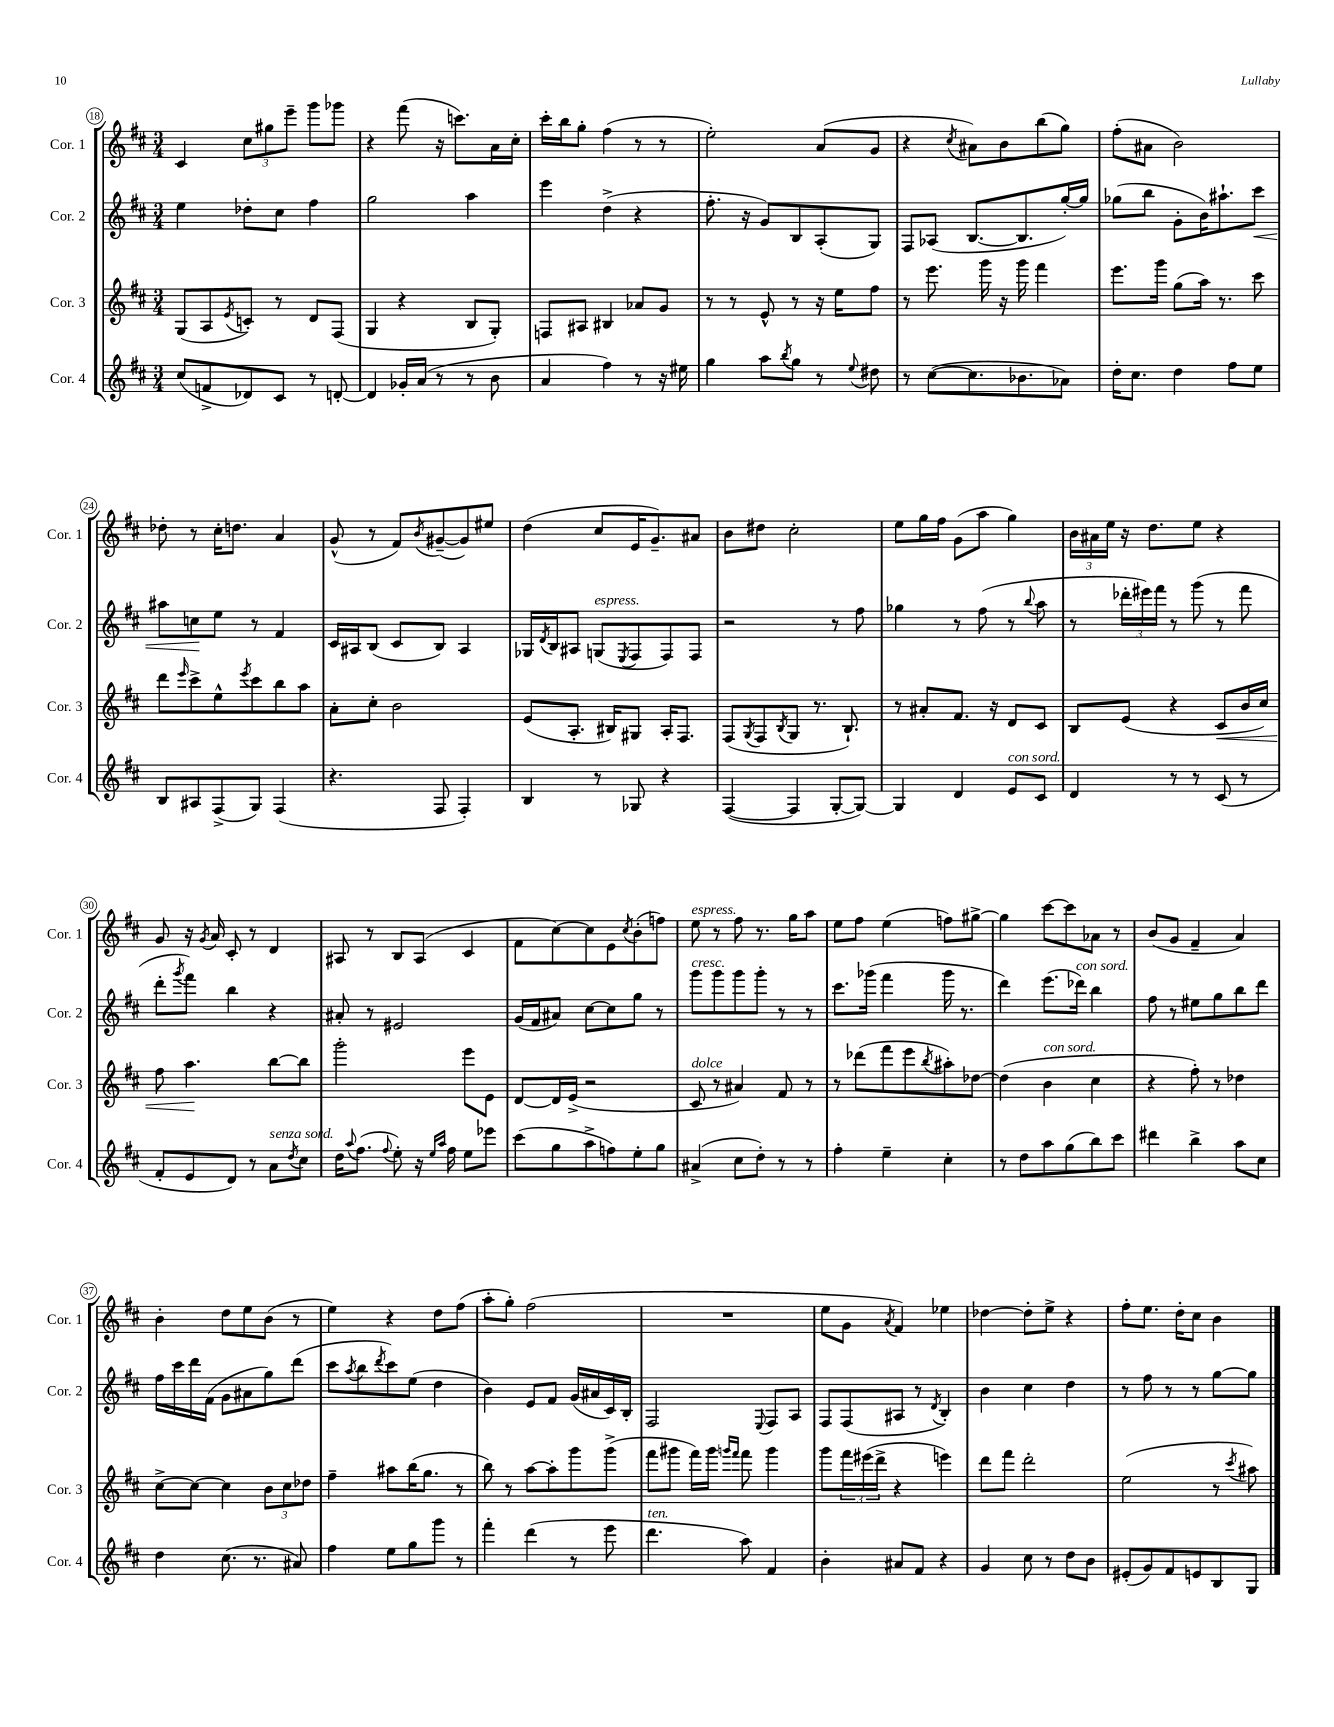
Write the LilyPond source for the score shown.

<<
\new StaffGroup <<
\new Staff = "s0" \with { instrumentName = "Cor. 1" shortInstrumentName = "Cor. 1" } {
    \clef treble \key d \major \numericTimeSignature \time 3/4
    cis'4 \tuplet 3/2 { cis''8 gis''8 e'''8-- } g'''8 ges'''8 |
    r4 fis'''8( r16 c'''8.) a'16 cis''16-. |
    cis'''16-. b''16 g''8-. fis''4( r8 r8 |
    e''2-.) a'8( g'8 |
    r4 \acciaccatura { cis''8 } ais'8) b'8 b''8( g''8) |
    fis''8-.( ais'8 b'2) |
    des''8-. r8 cis''16-. d''8. a'4 |
    g'8-^( r8 fis'8) \acciaccatura { b'8 } gis'8~--( gis'8) eis''8 |
    d''4( cis''8 e'16 g'8.--) ais'8 |
    b'8 dis''8 cis''2-. |
    e''8 g''16 fis''16 g'8( a''8 g''4) |
    \tuplet 3/2 { b'16 ais'16 e''16 } r16 d''8. e''8 r4 |
    g'8 r16 \acciaccatura { g'8 } a'16 cis'8-. r8 d'4 |
    ais8 r8 b8 ais8( cis'4 |
    fis'8 cis''8~) cis''8 e'8 \acciaccatura { cis''8 } b'8-.( f''8) |
    e''8^\markup { \italic "espress." } r8 fis''8 r8. g''16 a''8 |
    e''8 fis''8 e''4( f''8) gis''8~-> |
    gis''4 cis'''8~ cis'''8 aes'8 r8 |
    b'8( g'8 fis'4-- a'4) |
    b'4-. d''8 e''8 b'8( r8 |
    e''4) r4 d''8 fis''8( |
    a''8-. g''8-.) fis''2( |
    R2. |
    e''8 g'8 \acciaccatura { a'8 } fis'4) ees''4 |
    des''4~ des''8-. e''8-> r4 |
    fis''8-. e''8. d''16-. cis''8 b'4 \bar "|." |
}
\new Staff = "s1" \with { instrumentName = "Cor. 2" shortInstrumentName = "Cor. 2" } {
    \clef treble \key d \major \numericTimeSignature \time 3/4
    e''4 des''8-. cis''8 fis''4 |
    g''2 a''4 |
    e'''4 d''4->( r4 |
    fis''8.-. r16 g'8) b8 a8-.( g8) |
    fis8 aes8( b8.~ b8. g''16~-.) g''16 |
    ges''8( b''8 g'8-. b'16) ais''8.-! cis'''8\< |
    ais''8 c''8\! e''8 r8 fis'4 |
    cis'16 ais16 b8( cis'8 b8) ais4 |
    ges16 \acciaccatura { d'8 } b16 ais8 g8^\markup { \italic "espress." }( \acciaccatura { e8 } fis8 fis8) fis8 |
    r2 r8 fis''8 |
    ges''4 r8 fis''8( r8 \appoggiatura { b''8 } a''8 |
    r8 \tuplet 3/2 { des'''16-. eis'''16) fis'''16 } r8 g'''8( r8 fis'''8 |
    d'''8-. \acciaccatura { g'''8 } fis'''8) b''4 r4 |
    ais'8-. r8 eis'2 |
    g'16( fis'16 ais'8) cis''8~ cis''8 g''8 r8 |
    g'''8^\markup { \italic "cresc." } g'''8 g'''8 g'''8-. r8 r8 |
    cis'''8. ges'''16( fis'''4 ges'''16 r8. |
    d'''4) e'''8.( des'''16^\markup { \italic "con sord." }) b''4 |
    fis''8 r8 eis''8 g''8 b''8 d'''8 |
    fis''16 cis'''16 d'''16 fis'16( g'8 ais'8 g''8) d'''8( |
    cis'''8 \acciaccatura { a''8 } b''8 \acciaccatura { d'''8 } cis'''8) e''8( d''4 |
    b'4) e'8 fis'8 g'16( ais'16 cis'16) b16-. |
    fis2 \appoggiatura { e8 } fis8 a8 |
    fis8 fis8( ais8 r8 \acciaccatura { d'8 } b4-.) |
    b'4 cis''4 d''4 |
    r8 fis''8 r8 r8 g''8~ g''8 \bar "|." |
}
\new Staff = "s2" \with { instrumentName = "Cor. 3" shortInstrumentName = "Cor. 3" } {
    \clef treble \key d \major \numericTimeSignature \time 3/4
    g8( a8 \acciaccatura { e'8 } c'8-.) r8 d'8 fis8( |
    g4 r4 b8 g8-.) |
    f8 ais8 bis4 aes'8 g'8 |
    r8 r8 e'8-^ r8 r16 e''16 fis''8 |
    r8 e'''8. g'''16 r16 g'''16 fis'''4 |
    e'''8. g'''16 g''8( a''16) r8. cis'''8 |
    d'''8 \grace { e'''16 } cis'''8-> e''8-^ \acciaccatura { e'''8 } cis'''8 b''8 a''8 |
    a'8-. cis''8-. b'2 |
    e'8( a8.-. bis16) gis8 a16-. fis8. |
    fis8( \acciaccatura { g8 } fis8 \acciaccatura { b8 } g8 r8. b8.-!) |
    r8 ais'8-. fis'8. r16 d'8 cis'8 |
    b8 e'8( r4 cis'8\< b'16 cis''16) |
    fis''8 a''4.\! b''8~ b''8 |
    g'''2-. e'''8 e'8 |
    d'8~ d'16 e'16->( r2 |
    cis'8^\markup { \italic "dolce" } r8 ais'4) fis'8 r8 |
    r8 des'''8( fis'''8 e'''8 \acciaccatura { b''8 } ais''8-.) des''8~ |
    des''4( b'4^\markup { \italic "con sord." } cis''4 |
    r4 fis''8-.) r8 des''4 |
    cis''8~-> cis''8~ cis''4 \tuplet 3/2 { b'8 cis''8 des''8 } |
    fis''4-- ais''8 b''16( g''8. r8 |
    b''8) r8 a''8~ a''8-. g'''8 g'''8->( |
    fis'''8 gis'''8 fis'''16) gis'''16 \grace { g'''16 fis'''16 } fis'''8 g'''4 |
    g'''8 \tuplet 3/2 { fis'''16 eis'''16( d'''16-> } r4 e'''4) |
    d'''8 fis'''8 d'''2-. |
    e''2( r8 \acciaccatura { cis'''8 } ais''8) \bar "|." |
}
\new Staff = "s3" \with { instrumentName = "Cor. 4" shortInstrumentName = "Cor. 4" } {
    \clef treble \key d \major \numericTimeSignature \time 3/4
    cis''8( f'8-> des'8) cis'8 r8 d'8~-. |
    d'4 ges'16-. a'16( r8 r8 b'8 |
    a'4 fis''4) r8 r16 eis''16 |
    g''4 a''8 \acciaccatura { b''8 } g''8 r8 \appoggiatura { e''8 } dis''8 |
    r8 cis''8~( cis''8. bes'8. aes'8) |
    d''16-. cis''8. d''4 fis''8 e''8 |
    b8 ais8 fis8->( g8) fis4( |
    r4. fis8 fis4-.) |
    b4 r8 ges8 r4 |
    fis4~( fis4 g8~-. g8~) |
    g4 d'4 e'8^\markup { \italic "con sord." } cis'8 |
    d'4 r8 r8 cis'8( r8 |
    fis'8-. e'8 d'8) r8 a'8^\markup { \italic "senza sord." } \acciaccatura { d''8 } cis''8 |
    d''16 \appoggiatura { a''8 } fis''8.( \appoggiatura { fis''8 } e''8-.) r16 \grace { e''16 a''16 } fis''16 e''8 ees'''8 |
    cis'''8( g''8 a''8-> f''8) e''8-. g''8 |
    ais'4->( cis''8 d''8-.) r8 r8 |
    fis''4-. e''4-- cis''4-. |
    r8 d''8 a''8 g''8( b''8) cis'''8 |
    dis'''4 b''4-> a''8 cis''8 |
    d''4 cis''8.( r8. ais'8) |
    fis''4 e''8 g''8 g'''8 r8 |
    fis'''4-. d'''4( r8 e'''8 |
    d'''4.^\markup { \italic "ten." } a''8) fis'4 |
    b'4-. ais'8 fis'8 r4 |
    g'4 cis''8 r8 d''8 b'8 |
    eis'8-.( g'8) fis'8 e'8 b8 g8 \bar "|." |
}
>>
>>
\layout { \context { \Score currentBarNumber = #18 \override BarNumber.stencil = #(make-stencil-circler 0.1 0.3 ly:text-interface::print) } }
